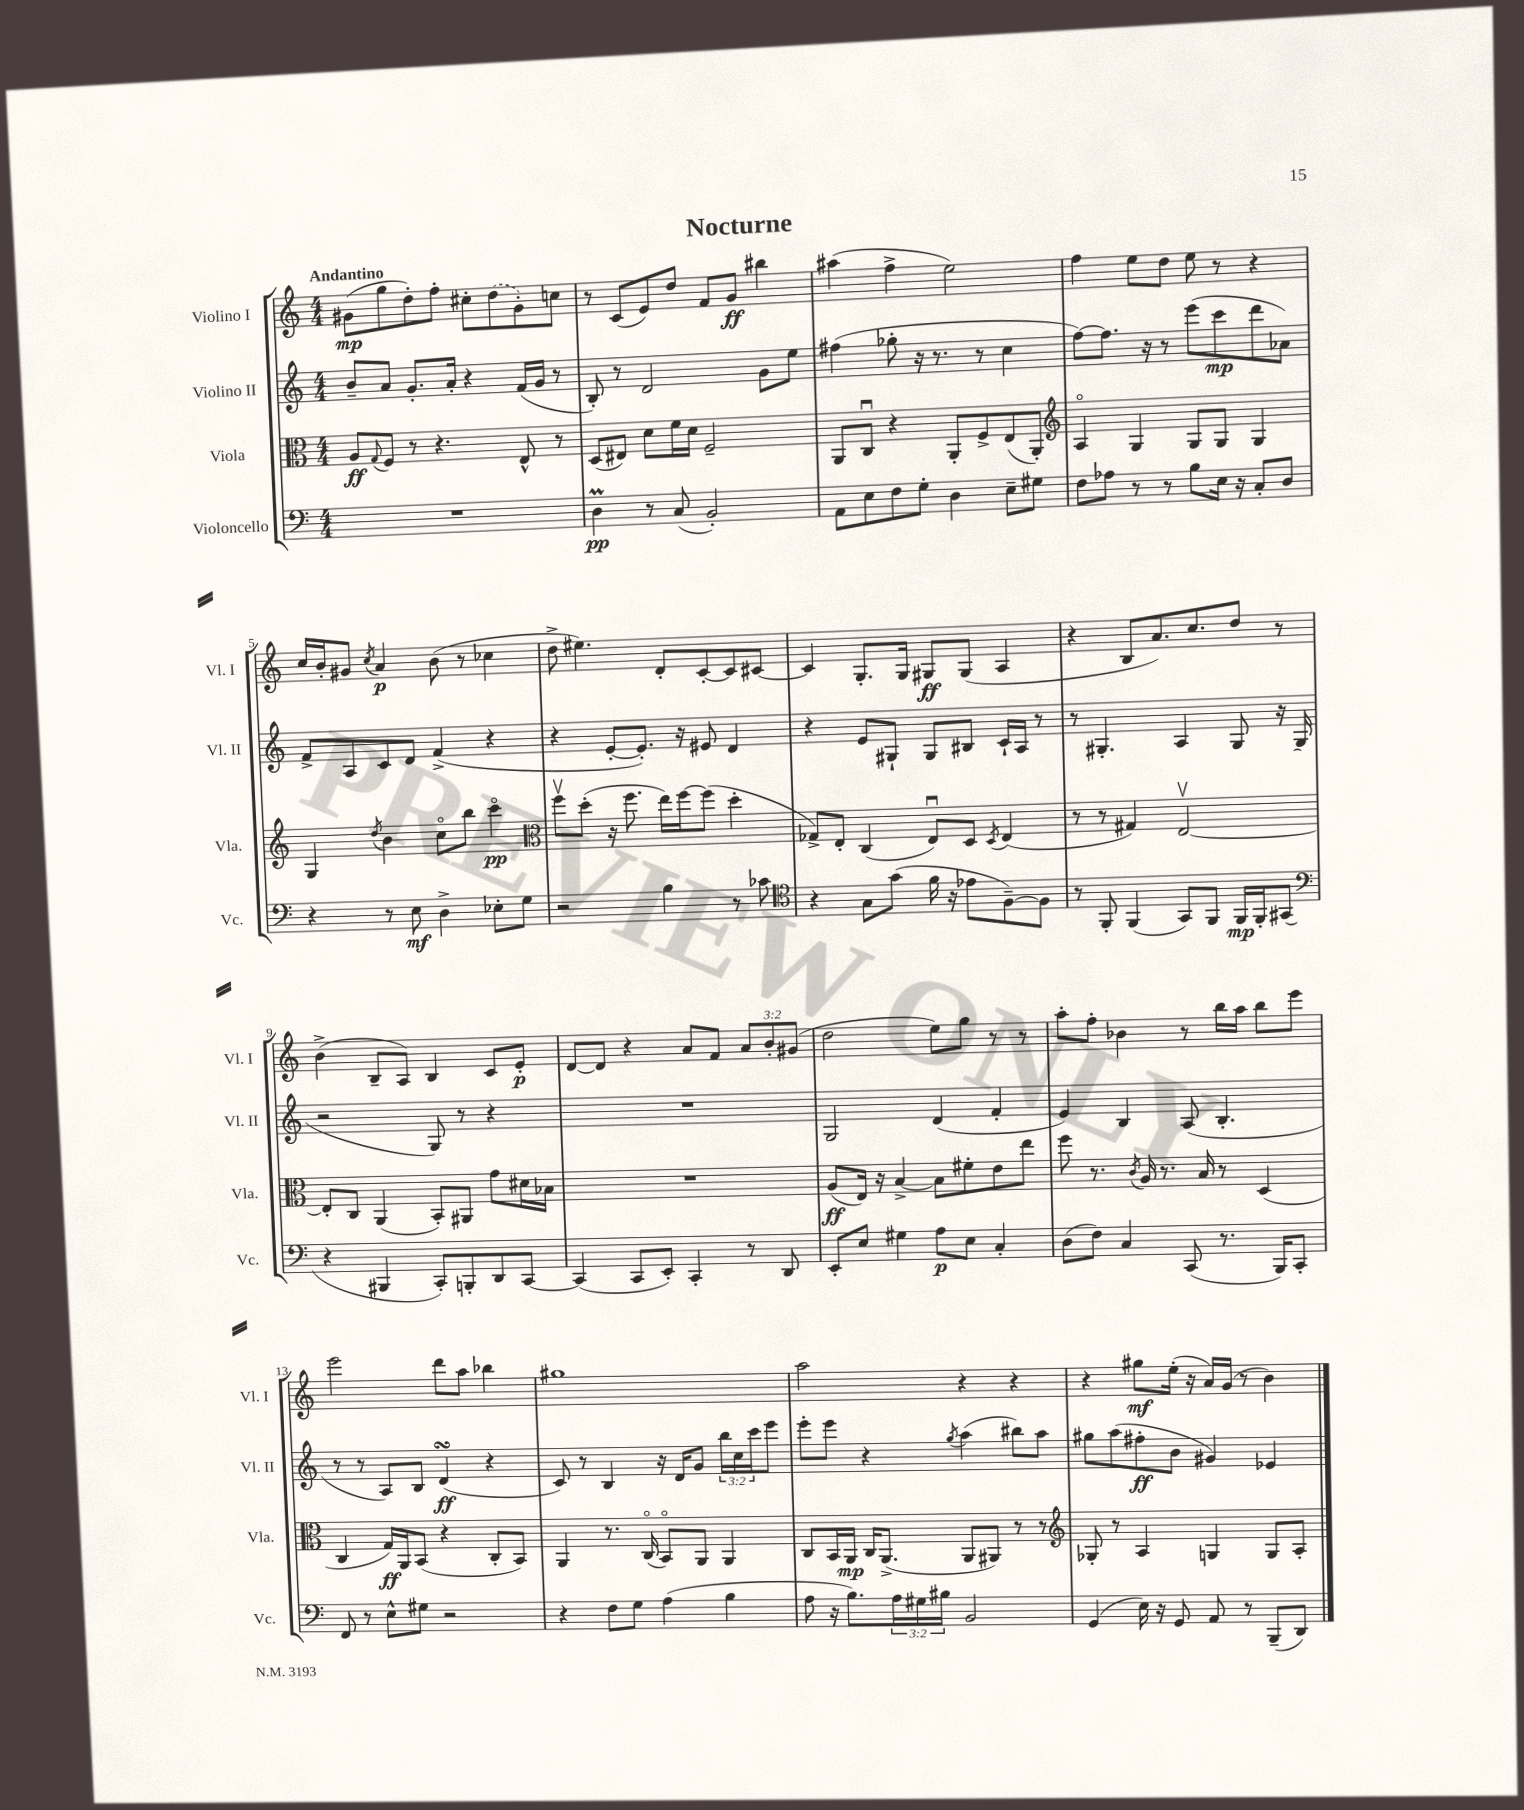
\header { title = "Nocturne" }
<<
\new StaffGroup <<
\new Staff = "s0" \with { instrumentName = "Violino I" shortInstrumentName = "Vl. I" } {
    \clef treble \key c \major \numericTimeSignature \time 4/4 \override Staff.TupletNumber.text = #tuplet-number::calc-fraction-text \tempo "Andantino"
    gis'8\mp( g''8 d''8-.) f''8-. cis''8-. \once \slurDashed d''8( gis'8-.) c''8 |
    r8 c'8( e'8) d''8 f'8 g'8\ff bis''4 |
    ais''4( f''4-> e''2) |
    f''4 e''8 d''8 e''8 r8 r4 |
    c''16 b'16-. gis'8 \acciaccatura { c''8 } a'4\p b'8( r8 ces''4 |
    d''8-> eis''4.) d'8-. c'8~-. c'8 cis'8~ |
    cis'4 g8.-. g16 gis8\ff gis8( a4 |
    r4 b8 a'8.) c''8. d''8 r8 |
    b'4->( b8-- a8) b4 c'8 e'8-.\p |
    d'8~ d'8 r4 a'8 f'8 \tuplet 3/2 { a'8 b'8-. gis'8( } |
    d''2 e''8) g''8 r8 r8 |
    a''8-. f''8-. bes'4 r8 b''16 a''16 b''8 e'''8 |
    e'''2 d'''8 a''8 bes''4 |
    gis''1 |
    a''2 r4 r4 |
    r4 gis''8\mf e''16-.( r16 a'16) g'16( r8 b'4) \bar "|." |
}
\new Staff = "s1" \with { instrumentName = "Violino II" shortInstrumentName = "Vl. II" } {
    \clef treble \key c \major \numericTimeSignature \time 4/4 \override Staff.TupletNumber.text = #tuplet-number::calc-fraction-text
    b'8-- a'8 g'8.-. a'16-. r4 f'16( g'16 r8 |
    b8-.) r8 d'2 g'8 e''8 |
    fis''4( ges''8-. r16 r8. r8 c''4 |
    f''8~) f''8. r16 r8 e'''8( c'''8\mp d'''8 aes'8) |
    f'8-> a8 c'8 d'8 f'4->( r4 |
    r4 e'8~-. e'8.-.) r16 eis'8 d'4 |
    r4 e'8 gis8-! gis8 bis8 c'16-! a16 r8 |
    r8 gis4.-. a4 gis8 r16 gis16( |
    r2 g8) r8 r4 |
    R1 |
    g2 d'4( f'4-. |
    e'4) b4 a8( b4.-. |
    r8 r8 a8) b8 d'4\turn\ff( r4 |
    c'8) r8 b4 r16 d'16 g'8 \tuplet 3/2 { b''16 c''16 c'''16 } e'''8 |
    e'''8-. e'''8 r4 \acciaccatura { g''8 } a''4( bis''8) a''8 |
    gis''8 a''8( fis''8-.\ff b'8 gis'4) ees'4 \bar "|." |
}
\new Staff = "s2" \with { instrumentName = "Viola" shortInstrumentName = "Vla." } {
    \clef alto \key c \major \numericTimeSignature \time 4/4
    a8\ff \appoggiatura { g8 } f8 r8 r4. e8-^ r8 |
    d8( eis8) d'8 f'16 d'16 f2-- |
    a,8 c8\downbow r4 a,8-. f8-> e8( a,8-.) |
    \clef treble a4\flageolet g4 g8 g8 g4 |
    g4 \acciaccatura { d''8 } b'4 c''8\flageolet b''8 c'''4\flageolet\pp |
    \clef alto f''8\upbow d''8-.( r16 f''8. e''16) f''16~ f''8( d''4-. |
    ges8->) e8-. c4( e8\downbow) d8 \acciaccatura { d8 } e4( |
    r8 r8 gis4) e2~\upbow |
    e8-. c8 a,4( b,8-.) ais,8 g'8 dis'16 bes16 |
    R1 |
    a8\ff( e16) r16 b4~-> b8 fis'8-. e'8 e''8 |
    f''8 r8. \acciaccatura { c'8 } a16 r8. b16 r8 d4( |
    c4 g16\ff) a,16 b,8( r4 c8-. b,8) |
    a,4 r8. c16\flageolet( b,8\flageolet) a,8 a,4 |
    c8 b,16 a,16\mp c16 a,8.->( a,8 ais,8) r8 r8 |
    \clef treble ges8-. r8 a4 g4 g8 a8-. \bar "|." |
}
\new Staff = "s3" \with { instrumentName = "Violoncello" shortInstrumentName = "Vc." } {
    \clef bass \key c \major \numericTimeSignature \time 4/4 \override Staff.TupletNumber.text = #tuplet-number::calc-fraction-text
    R1 |
    d4\prall\pp r8 c8( b,2-.) |
    a,8 e8 f8 g8-. d4 e8-- gis8 |
    f8 aes8 r8 r8 b8 e16 r16 c8-. d8 |
    r4 r8 e8\mf d4-> ees8-. g8 |
    r2 b4 r8 ces'8 |
    \clef tenor r4 g8 g'8( f'16 r16 ees'8 f8~--) f8 |
    r8 f,8-. f,4( g,8) f,8 f,16\mp f,16-. gis,8( |
    \clef bass r4 bis,,4 c,8-.) b,,8-. d,8 c,8~ |
    c,4( c,8 e,8-.) c,4-. r8 d,8 |
    e,8-. e8 gis4 a8\p e8 c4-. |
    d8( f8) c4 c,8( r8. b,,16) c,8-. |
    f,8 r8 e8-^ gis8 r2 |
    r4 f8 g8 a4( b4 |
    a8 r16 b8.) \tuplet 3/2 { a16 gis16 bis16 } b,2 |
    g,4( e16) r16 g,8 a,8 r8 b,,8--( d,8) \bar "|." |
}
>>
>>
